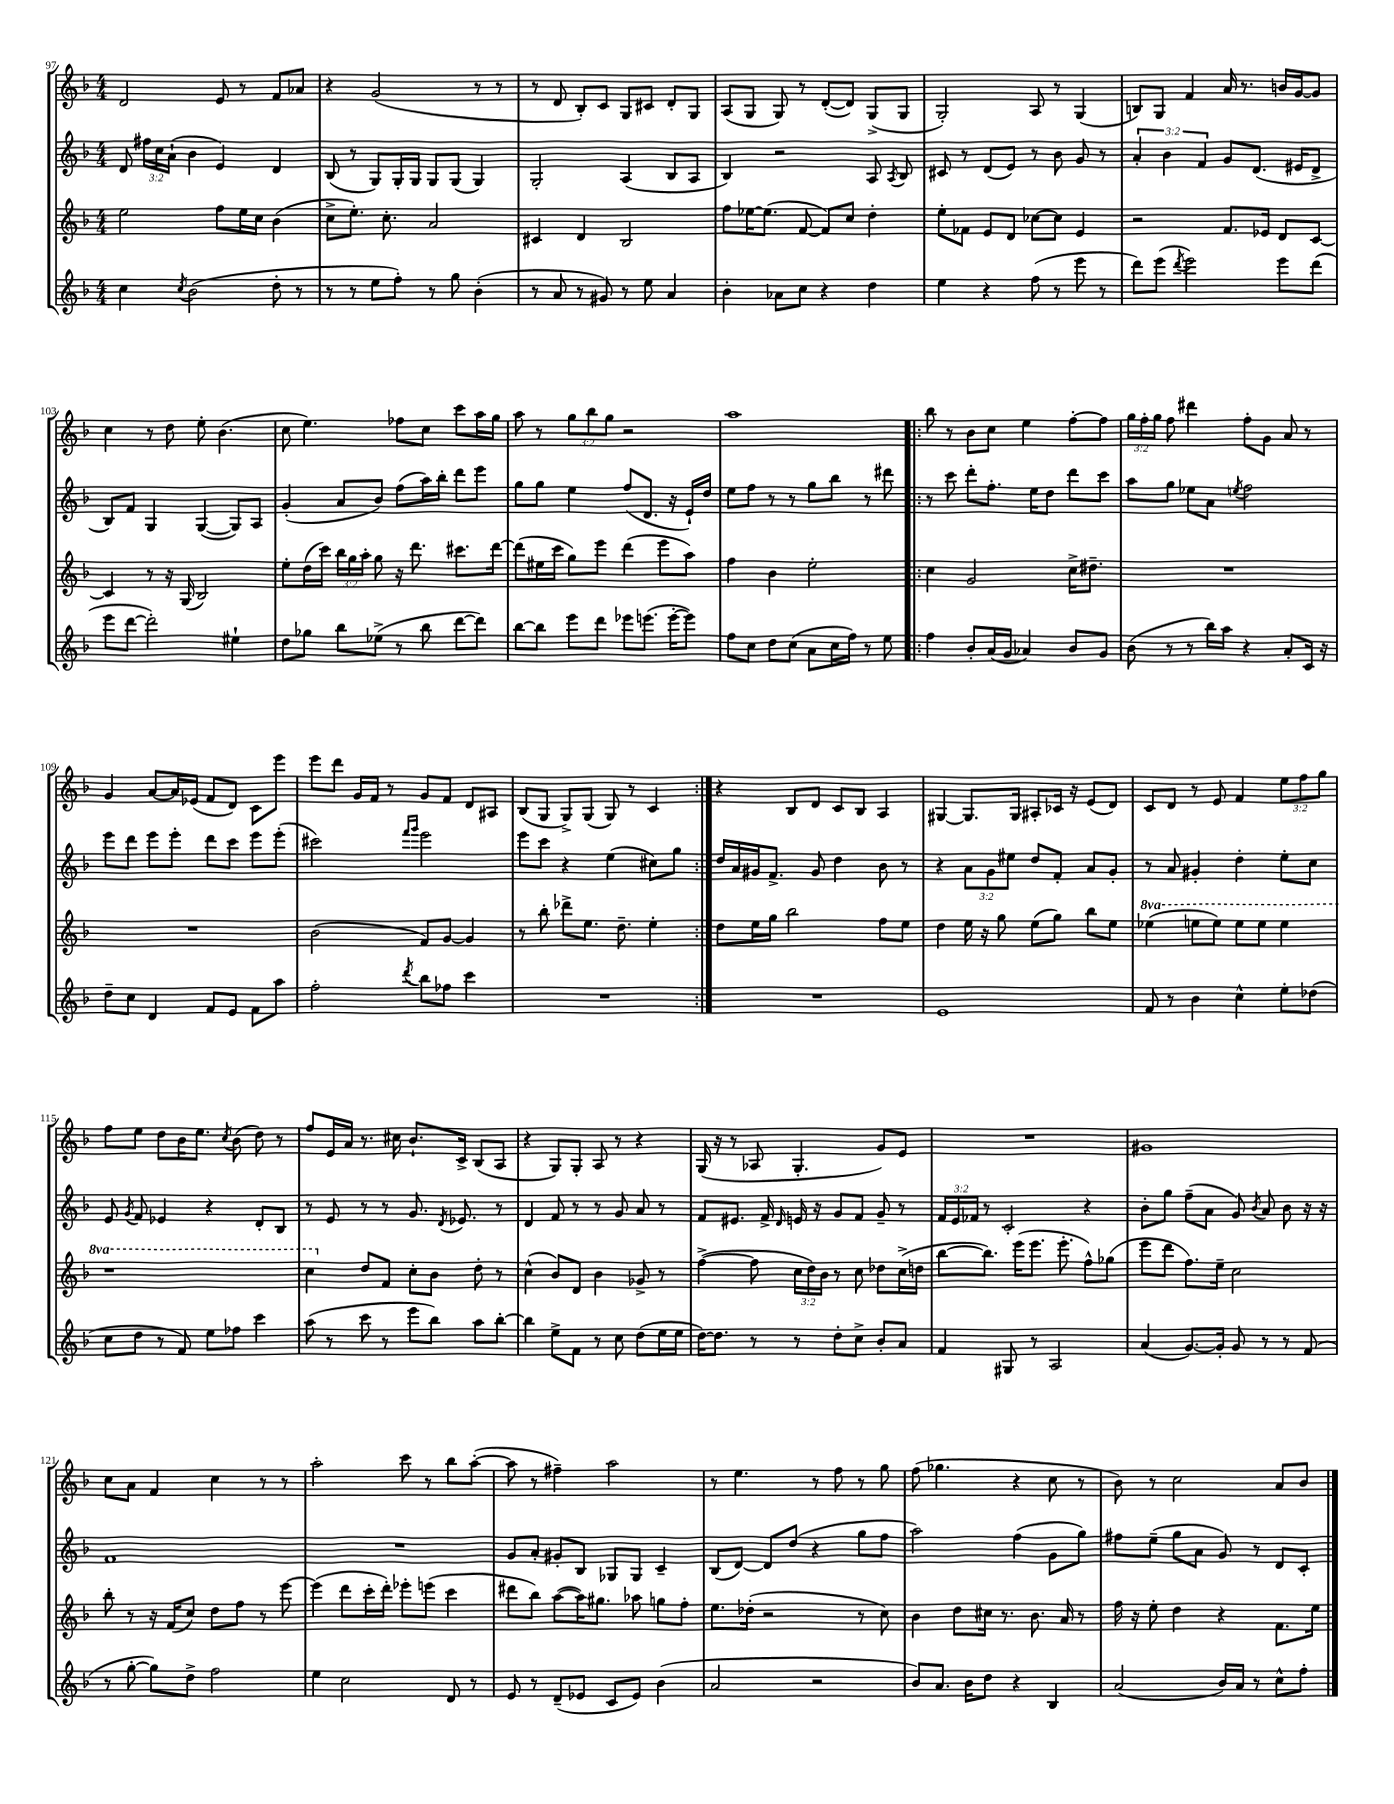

**kern	**kern	**kern	**kern
*staff4	*staff3	*staff2	*staff1
*clefG2	*clefG2	*clefG2	*clefG2
*k[b-]	*k[b-]	*k[b-]	*k[b-]
*M4/4	*M4/4	*M4/4	*M4/4
4cc	2ee	8d	2d
.	.	24ff#	.
.	.	24cc	.
.	.	(24a`	.
8qcc	.	.	.
(2b-	.	4b-	.
.	8ff	4e)	8e
.	16ee	.	8r
.	16cc	.	.
8dd'	(4b-	4d	8f
8r	.	.	8a-
=	=	=	=
8r	8cc^	(8B-	4r
8r	8.ee')	8r	.
8ee	.	8G)	(2g
.	8.cc'	.	.
8ff')	.	16G'	.
.	.	16G	.
8r	2a	8G	.
8gg	.	(8G	.
(4b-'	.	4G)	8r
.	.	.	8r
=	=	=	=
8r	4c#	2G'	8r
8a	.	.	8d
8r	4d	.	8B-')
8g#)	.	.	8c
8r	2B-	(4A	8G
8ee	.	.	8c#
4a	.	8B-	8d'
.	.	8A	8G
=	=	=	=
4b-'	8ff	4B-)	(8A
.	[16ee-	.	8G
.	(8.ee-]	.	.
8a-	.	2r	8G)
8cc	[8f	.	8r
4r	8f])	.	([8d'
.	8cc	.	8d])
4dd	4dd'	8A	(8G^
.	.	8qA	.
.	.	8B-	8G
=	=	=	=
4ee	8ee'	8c#	2G')
.	8f-	8r	.
4r	8e	(8d	.
.	8d	8e)	.
(8ff	[8cc-	8r	8A
8r	8cc-]	8b-	8r
8eee	4e	8g	(4G
8r	.	8r	.
=	=	=	=
8ddd)	2r	6a'	8B)
(8eee	.	.	8G
.	.	6b-	.
8qddd	.	.	.
2eee)	.	.	4f
.	.	6f	.
.	8.f	8g	16a
.	.	.	8.r
.	.	(8.d	.
.	16e-	.	.
8eee	8d	.	16b
.	.	16e#	[16g
(8ddd	[8c	8d^	8g]
=	=	=	=
8eee	4c]	8B-)	4cc
[8ddd	.	8f	.
2ddd'])	8r	4G	8r
.	16r	.	8dd
.	(16G	.	.
.	2B-)	([4G	8ee'
.	.	.	(4.b-
4ee#`	.	8G])	.
.	.	8A	.
=	=	=	=
8dd	8ee'	(4g'	8cc
8gg-	(16dd	.	4.ee)
.	16ccc)	.	.
8bb-	24bb-	8a	.
.	24gg	.	.
.	24aa'	.	.
(8ee-^	8gg	8b-)	.
8r	16r	(8ff	8ff-
.	8.ddd	.	.
8bb-	.	16aa)	8cc
.	.	16bb-'	.
[8ddd	8.ccc#	8ddd	8ccc
8ddd])	.	8eee	16aa
.	[16ddd	.	16gg
=	=	=	=
[8bb-	(8ddd]	8gg	8aa
8bb-]	16ee#	8gg	8r
.	16ccc	.	.
8eee	8gg)	4ee	12gg
.	.	.	12bb-
8ddd	8eee	.	.
.	.	.	12gg
8eee-	(4ddd	(8ff	2r
(8.eee	.	8.d	.
.	8eee	.	.
[16eee'	.	16r	.
8eee])	8aa)	16e`)	.
.	.	16dd	.
=	=	=	=
8ff	4ff	8ee	1aa
8cc	.	8ff	.
8dd	4b-	8r	.
(8cc	.	8r	.
8a	2ee'	8gg	.
16cc	.	8bb-	.
16ff)	.	.	.
8r	.	8r	.
8ee	.	8ddd#	.
=!|:	=!|:	=!|:	=!|:
4ff	4cc	8r	8bb-
.	.	8ccc	8r
8b-'	2g	8ddd'	8b-
(16a	.	8.ff'	8cc
16g	.	.	.
4a-)	.	.	4ee
.	.	16ee	.
.	.	8dd	.
8b-	16cc^	8ddd	[8ff'
.	8.dd#~	.	.
8g	.	8ccc	8ff]
=	=	=	=
(8b-	1r	8aa	24gg
.	.	.	24ff'
.	.	.	24gg
8r	.	8gg	8ff
8r	.	8ee-	4ddd#
16bb-)	.	8a	.
16aa	.	.	.
.	.	8qee	.
4r	.	2ff	8ff'
.	.	.	8g
8a'	.	.	8a
16c	.	.	8r
16r	.	.	.
=	=	=	=
8dd~	1r	8eee	4g
8cc	.	8ddd	.
4d	.	8eee	[8a
.	.	8eee'	16a]
.	.	.	(16e-
8f	.	8ddd	8f
8e	.	8ccc	8d)
8f	.	8eee	8c
8aa	.	(8eee'	8eee
=	=	=	=
2ff'	(2b-	2ccc#)	8eee
.	.	.	8ddd
.	.	.	16g
.	.	.	16f
.	.	.	8r
.	.	16qqfff	.
8qddd	.	16qqggg	.
8bb-	8f)	2eee	8g
8ff-	[8g	.	8f
4ccc	4g]	.	8d
.	.	.	8A#
=	=	=	=
1r	8r	8eee	(8B-
.	8bb-'	8ccc	8G
.	8ddd-^	4r	8G^)
.	8.ee	.	(8G
.	.	(4ee	8G)
.	8.dd~	.	.
.	.	.	8r
.	4ee'	8cc#)	4c
.	.	8gg	.
=:|!	=:|!	=:|!	=:|!
1r	8dd	16dd	4r
.	.	16a	.
.	16ee	16g#	.
.	16gg	8.f^	.
.	2bb-	.	8B-
.	.	8g#	8d
.	.	4dd	8c
.	.	.	8B-
.	8ff	8b-	4A
.	8ee	8r	.
=	=	=	=
1e	4dd	4r	[4G#
.	16ee	12a	8.G#]
.	16r	.	.
.	.	12g	.
.	8gg	.	.
.	.	12ee#	.
.	.	.	16G#
.	(8ee	8dd	8A#'
.	8gg)	8f'	16c-
.	.	.	16r
.	8bb-	8a	(8e
.	8ee	8g'	8d)
=	=	=	=
8f	(4eee-	8r	8c
8r	.	8a	8d
4b-	8eee	4g#'	8r
.	8eee)	.	8e
4cc^^	8eee	4dd'	4f
.	8eee	.	.
8ee'	4eee	8ee'	12ee
.	.	.	12ff
(8dd-	.	8cc	.
.	.	.	12gg
=	=	=	=
8cc	1r	8e	8ff
.	.	8qg	.
8dd	.	8f	8ee
8r	.	4e-	8dd
8f)	.	.	16b-
.	.	.	8.ee
8ee	.	4r	.
.	.	.	8qcc
8ff-	.	.	(8b-
4ccc	.	8d'	8dd)
.	.	8B-	8r
=	=	=	=
(8aa	4ccc	8r	8ff
8r	.	8e	16e
.	.	.	16a
8ccc	8dd	8r	8.r
8r	8f	8r	.
.	.	.	16cc#
8eee	8cc'	8.g	8.b-`
8bb-)	8b-	.	.
.	.	8qd	.
.	.	8.e-	16c^
8aa	8dd'	.	(8B-
[8bb-'	8r	8r	8A
=	=	=	=
4bb-]	(4cc^^	4d	4r
8ee^	8b-)	8f	8G)
8f	8d	8r	8G'
8r	4b-	8r	8A
8cc	.	8g	8r
(8dd	8g-^	8a	4r
16ee	8r	8r	.
16ee	.	.	.
=	=	=	=
[16dd)	([4ff^	8f	(16G
8.dd]	.	.	16r
.	.	8.e#	8r
8r	8ff]	.	8A-
.	.	16f^	.
.	.	16qqd	.
8r	24cc	16e	4.G'
.	24dd)	.	.
.	.	16r	.
.	24b-	.	.
8dd'	8r	8g	.
8cc^	8cc	8f	.
8b-'	8dd-	8g~	8g)
8a	(16cc^	8r	8e
.	16dd	.	.
=	=	=	=
4f	[8bb-	24f	1r
.	.	24e	.
.	.	24f-	.
.	8.bb-])	8r	.
8G#	.	2c'	.
.	(16eee	.	.
8r	8.eee	.	.
2A	.	.	.
.	8.eee'	.	.
.	8ff^^)	4r	.
.	(8gg-	.	.
=	=	=	=
(4a	8eee	8b-'	1g#
.	8ddd	8gg	.
[8.g)	8.ff)	(8ff~	.
.	.	8a	.
16g']	16ee~	.	.
8g	2cc	8g)	.
.	.	8qb-	.
8r	.	8a	.
8r	.	8b-	.
(8f	.	16r	.
.	.	16r	.
=	=	=	=
8r	8bb-'	1f	8cc
[8gg'	8r	.	8a
8gg])	16r	.	4f
.	(16f	.	.
8dd^	8cc)	.	.
2ff	8dd	.	4cc
.	8ff	.	.
.	8r	.	8r
.	[8eee	.	8r
=	=	=	=
4ee	(4eee]	1r	2aa'
2cc	8ddd	.	.
.	16ccc'	.	.
.	16ddd')	.	.
.	8eee-'	.	8ccc
.	(8eee	.	8r
8d	4ccc	.	8bb-
8r	.	.	([8aa'
=	=	=	=
8e	8ddd#	8g	8aa]
8r	8bb-)	8a'	8r
(8d~	([8aa	8g#'	4ff#~)
8e-	16aa])	8B-	.
.	8.gg#	.	.
8c	.	8G-	2aa
8e-)	8aa-	8G-	.
(4b-	8gg	4c~	.
.	8ff'	.	.
=	=	=	=
2a	8.ee	(8B-	8r
.	.	[8d)	4.ee
.	(16dd-'	.	.
.	2r	8d]	.
.	.	(8dd	.
2r	.	4r	8r
.	.	.	8ff
.	8r	8gg	8r
.	8cc)	8ff	8gg
=	=	=	=
8b-)	4b-	2aa)	(8ff
8.a	.	.	4.gg-
.	8dd	.	.
16b-	.	.	.
8dd	16cc#	.	.
.	8.r	.	.
4r	.	(4ff	4r
.	8.b-	.	.
4B-	.	8g	8cc
.	16a	.	.
.	8r	8gg)	8r
=	=	=	=
(2a	16ff	8ff#	8b-)
.	16r	.	.
.	8ee'	(8ee~	8r
.	4dd	8gg	2cc
.	.	8a	.
16b-)	4r	8g)	.
16a	.	.	.
8r	.	8r	.
8cc^^	8.f	8d	8a
8ff'	.	8c'	8b-
.	16ee	.	.
==	==	==	==
*-	*-	*-	*-
